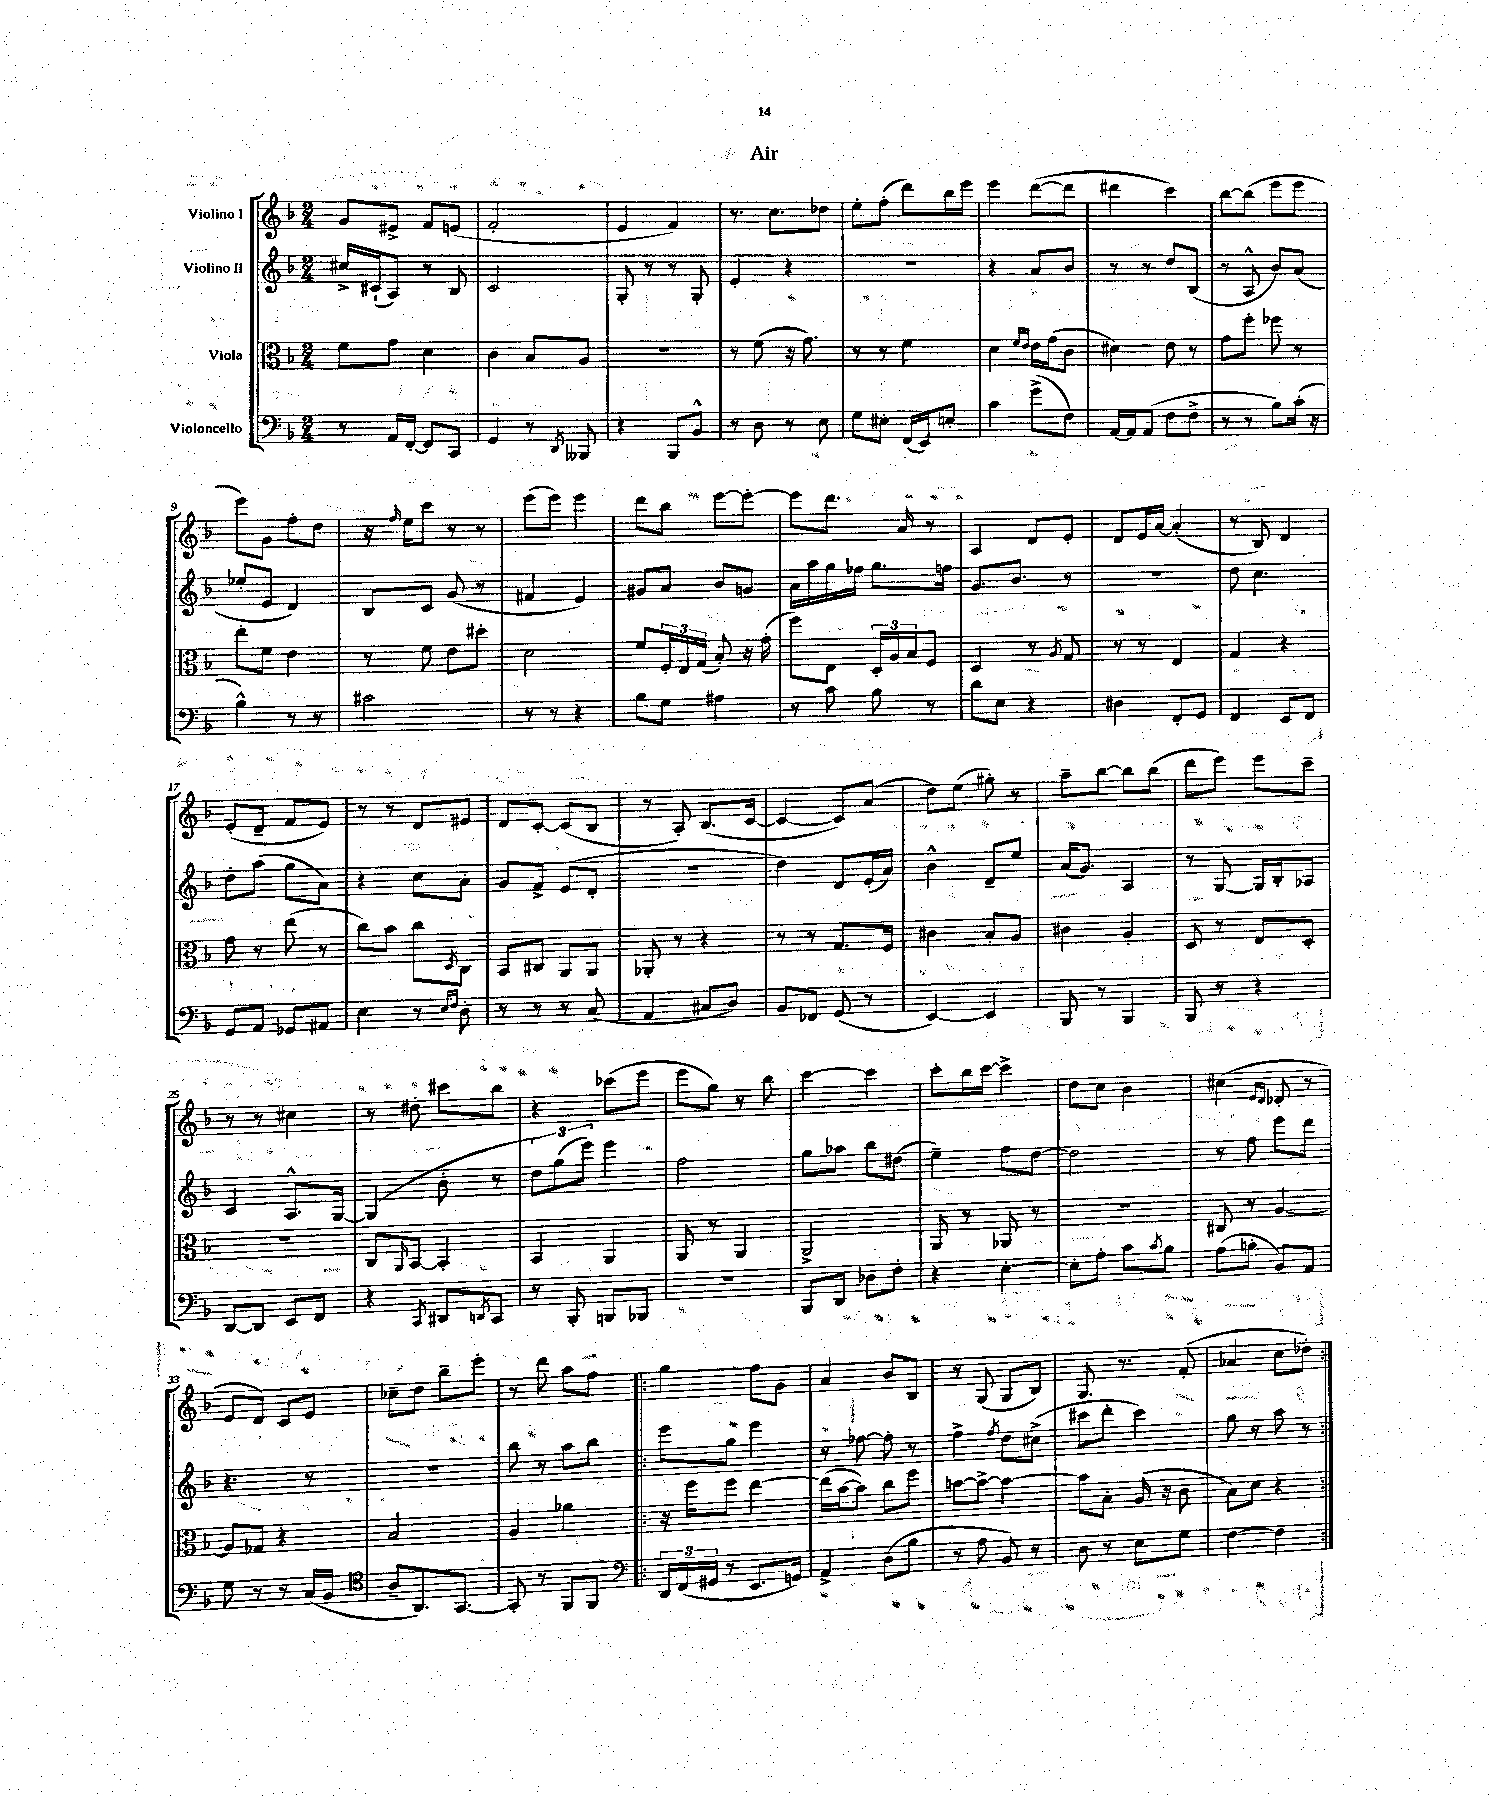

**kern	**kern	**kern	**kern
*staff4	*staff3	*staff2	*staff1
*clefF4	*clefC3	*clefG2	*clefG2
*k[b-]	*k[b-]	*k[b-]	*k[b-]
*M2/4	*M2/4	*M2/4	*M2/4
8r	8f\L	16cc#^/LL	8g/L
.	.	(16c#`/J	.
16AA/LL	8g\J	8A/J)	8e#^/J
[16FF'/JJ	.	.	.
8FF/]L	4d\	8r	8f/L
8CC/J	.	8B-/	(8e/J
=	=	=	=
4GG/	4c\	2c/	2f'/
8r	8B-/L	.	.
8qDD/	.	.	.
8BBB--/	8A/J	.	.
=	=	=	=
4r	2r	8G'/	4e/
.	.	8r	.
8BBB-/L	.	8r	4f/)
8BB-^^/J	.	8G'/	.
=	=	=	=
8r	8r	4e'/	8.r
8D\	(8f\	.	.
.	.	.	8.cc\L
8r	16r	4r	.
.	8.g\)	.	.
8E\	.	.	8dd-\J
=	=	=	=
8G\L	8r	2r	8ee'\L
8E#'\J	8r	.	(8ff'\J
(16FF/LL	4f\	.	8ddd\L)
16EE/J)	.	.	.
8E'/J	.	.	16bb-\L
.	.	.	16eee\JJ
=	=	=	=
4c\	4d\	4r	4eee\
.	16qqf/LL	.	.
.	16qqe/JJ	.	.
(8g^\L	16e\LL	8a/L	([8ddd\L
.	(16g\J	.	.
8F\J)	8c\J	8b-/J	8ddd\]J
=	=	=	=
[16AA/LL	4d#\)	8r	4ddd#\
16AA/]J	.	.	.
(8AA/J	.	8r	.
8F\L	8e\	8dd/L	4ccc\)
8F^\J	8r	(8B-/J	.
=	=	=	=
8r	8g\L	8r	[8bb-\L
8r	8ff'\J	8A^^/	(8bb-\]J
8B-\L)	8ff-\	8b-/L)	8eee\L
(16c'\Jk	8r	(8a/J	8eee\J
16r	.	.	.
=	=	=	=
4B-^^\)	8ee'\L	8ee-'/L	8eee\L)
.	8f\J	8e/J	8g\J
8r	4e\	4d/)	8ff'\L
8r	.	.	8dd\J
=	=	=	=
2c#\	8r	8B-/L	16r
.	.	.	16qqff/
.	.	.	16ee\LK
.	8f\	8c/J	8ccc\J
.	8e\L	(8g/	8r
.	8dd#'\J	8r	8r
=	=	=	=
8r	2d\	4f#/	(8eee\L
8r	.	.	8eee\J)
4r	.	4e/)	4eee\
=	=	=	=
8B-\L	8f/L	8g#/L	8ddd\L
8G\J	24F'/L	8a/J	8bb-\J
.	24E/	.	.
.	(24G/JJ	.	.
4A#\	8B-'/)	8b-/L	[8eee\L
.	16r	8g/J	8eee'\_J
.	(16g'\	.	.
=	=	=	=
8r	8ff\L)	16a\LL	8eee\]L
.	.	16aa\	.
8c\	8E\J	16gg\	8.ddd\J
.	.	16ff-\JJ	.
8B-\	24D'/LL	8.gg\L	.
.	24A/	.	.
.	.	.	16a/
.	24B-/J	.	.
8r	8F/J	.	8r
.	.	16ff\Jk	.
=	=	=	=
8d\L	4D/	8.g/L	4A/
8E\J	.	.	.
.	.	8.b-/J	.
4r	8r	.	8d/L
.	8qA/	.	.
.	8G/	8r	8e'/J
=	=	=	=
4D#\	8r	2r	8d/L
.	8r	.	16e/L
.	.	.	[16a/JJ
8FF'/L	4E/	.	(4a'/]
8GG/J	.	.	.
=	=	=	=
4FF/	4G/	8dd\	8r
.	.	4.cc\	8B-/)
8EE/L	4r	.	4d/
8FF/J	.	.	.
=	=	=	=
8GG/L	8g\	8dd'\L	(8e'/L
8AA/J	8r	(8aa\J	8d~/J
8GG-/L	(8ee\	8gg\L	8f/L
8AA#/J	8r	8a\J)	8e/J)
=	=	=	=
4E\	8cc\L)	4r	8r
.	8b-\J	.	8r
8r	8cc\L	8cc\L	8d/L
16qqE/LL	.	.	.
16qqF/JJ	8qD/	.	.
8D'\	8C\J	8a'\J	8e#/J
=	=	=	=
8r	8BB-/L	8g/L	8d/L
8r	8C#/J	8f^/J	[8c'/J
8r	8AA/L	(8e/L	(8c/]L
(8C/	8AA/J	8d'/J	8B-/J
=	=	=	=
4AA/	8AA-'/	2r	8r
.	8r	.	8A'/)
8C#/L	4r	.	(8.B-/L
8D/J)	.	.	.
.	.	.	[16c/Jk
=	=	=	=
8BB-/L	8r	4dd\)	4c/_
8FF-/J	8r	.	.
(8GG/	8.G/L	8d/L	8c/]L)
8r	.	(16e'/L	(8a/J
.	16F/Jk	16a/JJ)	.
=	=	=	=
[4EE/)	4c#\	4b-^^\	8dd\L)
.	.	.	(8ee\J
4EE/]	8B-'/L	8d~/L	8gg#'\)
.	8A/J	8ee/J	8r
=	=	=	=
8BBB-/	4c#\	(16a/LK	8aa~\L
.	.	8.g/J)	.
8r	.	.	[8bb-\J
4BBB-/	4A'/	4A/	8bb-\]L
.	.	.	(8bb-\J
=	=	=	=
8BBB-/	8D/	8r	8ddd\L
8r	8r	[8G/	8eee\J)
4r	8E/L	16G/]LL	8eee\L
.	.	16B-'/J	.
.	8D'/J	8A-/J	8ccc~\J
=	=	=	=
[8DD/L	2r	4c/	8r
8DD/]J	.	.	8r
8EE/L	.	8.A^^/L	4cc#\
8FF/J	.	.	.
.	.	[16G/Jk	.
=	=	=	=
4r	8C/L	(4G/]	8r
.	16qqAA/	.	.
.	[8BB-/J	.	8dd#'\
8qCC/	.	.	.
8DD#/L	4BB-'/]	8b-'\	8ccc#\L
8qDD/	.	.	.
8CC/J	.	8r	8bb-\J
=	=	=	=
8r	4BB-/	12dd\L)	4r
.	.	(12gg\	.
8BBB-'/	.	.	.
.	.	12eee\J)	.
8BBB/L	4AA/	4eee\	(8ccc-\L
8BBB-/J	.	.	8eee\J
=	=	=	=
2r	8AA/	2ff\	8eee\L
.	8r	.	8gg\J)
.	4AA/	.	8r
.	.	.	8bb-\
=	=	=	=
8BBB-/L	2AA^/	8gg\L	[4ccc\
8DD/J	.	8aa-\J	.
8D-\L	.	8bb-\L	4ccc\]
8F'\J	.	(8dd#\J	.
=	=	=	=
4r	8AA/	4ee~\)	8ccc'\L
.	8r	.	16bb-\L
.	.	.	[16ccc\JJ
[4E'\	8AA-/	8ff\L	4ccc^\]
.	8r	[8dd\J	.
=	=	=	=
8E'\]L	2r	2dd\]	8dd\L
8A'\J	.	.	8cc\J
8c\L	.	.	4b-\
8qc/	.	.	.
8B-\J	.	.	.
=	=	=	=
(8A\L	8C#/	8r	(4cc#\
8B'\J	8r	8ff\	.
.	.	.	16qqe/LL
.	.	.	16qqd/JJ
8BB-/L)	[4A/	8eee\L	8d-'/
8AA/J	.	8ddd\J	8r
=	=	=	=
8G\	8A/]L	4.r	8e/L
8r	8G-/J	.	8d/J)
8r	4r	.	8c/L
(16C/LL	.	8r	8e/J
16BB-/JJ	.	.	.
=	=	=	=
*clefC4	*	*	*
8A~/L	2B-/	2r	8cc-~\L
8.AA/)	.	.	8dd\J
.	.	.	8bb-~\L
[8.GG/J	.	.	.
.	.	.	8eee'\J
=	=	=	=
8GG'/]	4A/	8bb-\	8r
8r	.	8r	8ddd\
8FF/L	4a-\	8aa\L	8aa\L
8FF/J	.	8bb-\J	8ff\J
=!|:	=!|:	=!|:	=!|:
*clefF4	*	*	*
24DD/LL	16r	8eee\L	4gg\
(24FF/	.	.	.
.	16ff\LK	.	.
24GG#/JJ	.	.	.
8r	8ff\J	8gg\J	.
8.EE/L	[4ee\	4eee\	8ff\L
.	.	.	8g\J
16GG/Jk)	.	.	.
=	=	=	=
4AA^/	(16ee\]LL	8r	4a/
.	[16b-\J	.	.
.	8b-\]J)	[8ff-\	.
(8D\L	8cc\L	8ff-'\]	8b-/L
8B-\J	8ff\J	8r	8B-/J
=	=	=	=
8r	[8b\L	4ff^\	8r
8A\	8b^\_J	.	(8G/
.	.	8qff/	.
8BB-/)	4b\_	8dd\L	8G/L
8r	.	(8cc#^\J	8B-/J)
=	=	=	=
8D\	8b\]L	8ccc#\L	8.G/
8r	8B-'\J	8ddd'\J	.
.	.	.	8.r
8E\L	(16A/	4ccc#\)	.
.	16r	.	.
8G\J	8c\	.	(8f'/
=	=	=	=
[4F\	8B-\L)	8gg\	4a-/
.	8d\J	8r	.
4F\]	4r	8aa\	8cc\L
.	.	8r	8dd-'\J)
==:|!	==:|!	==:|!	==:|!
*-	*-	*-	*-
